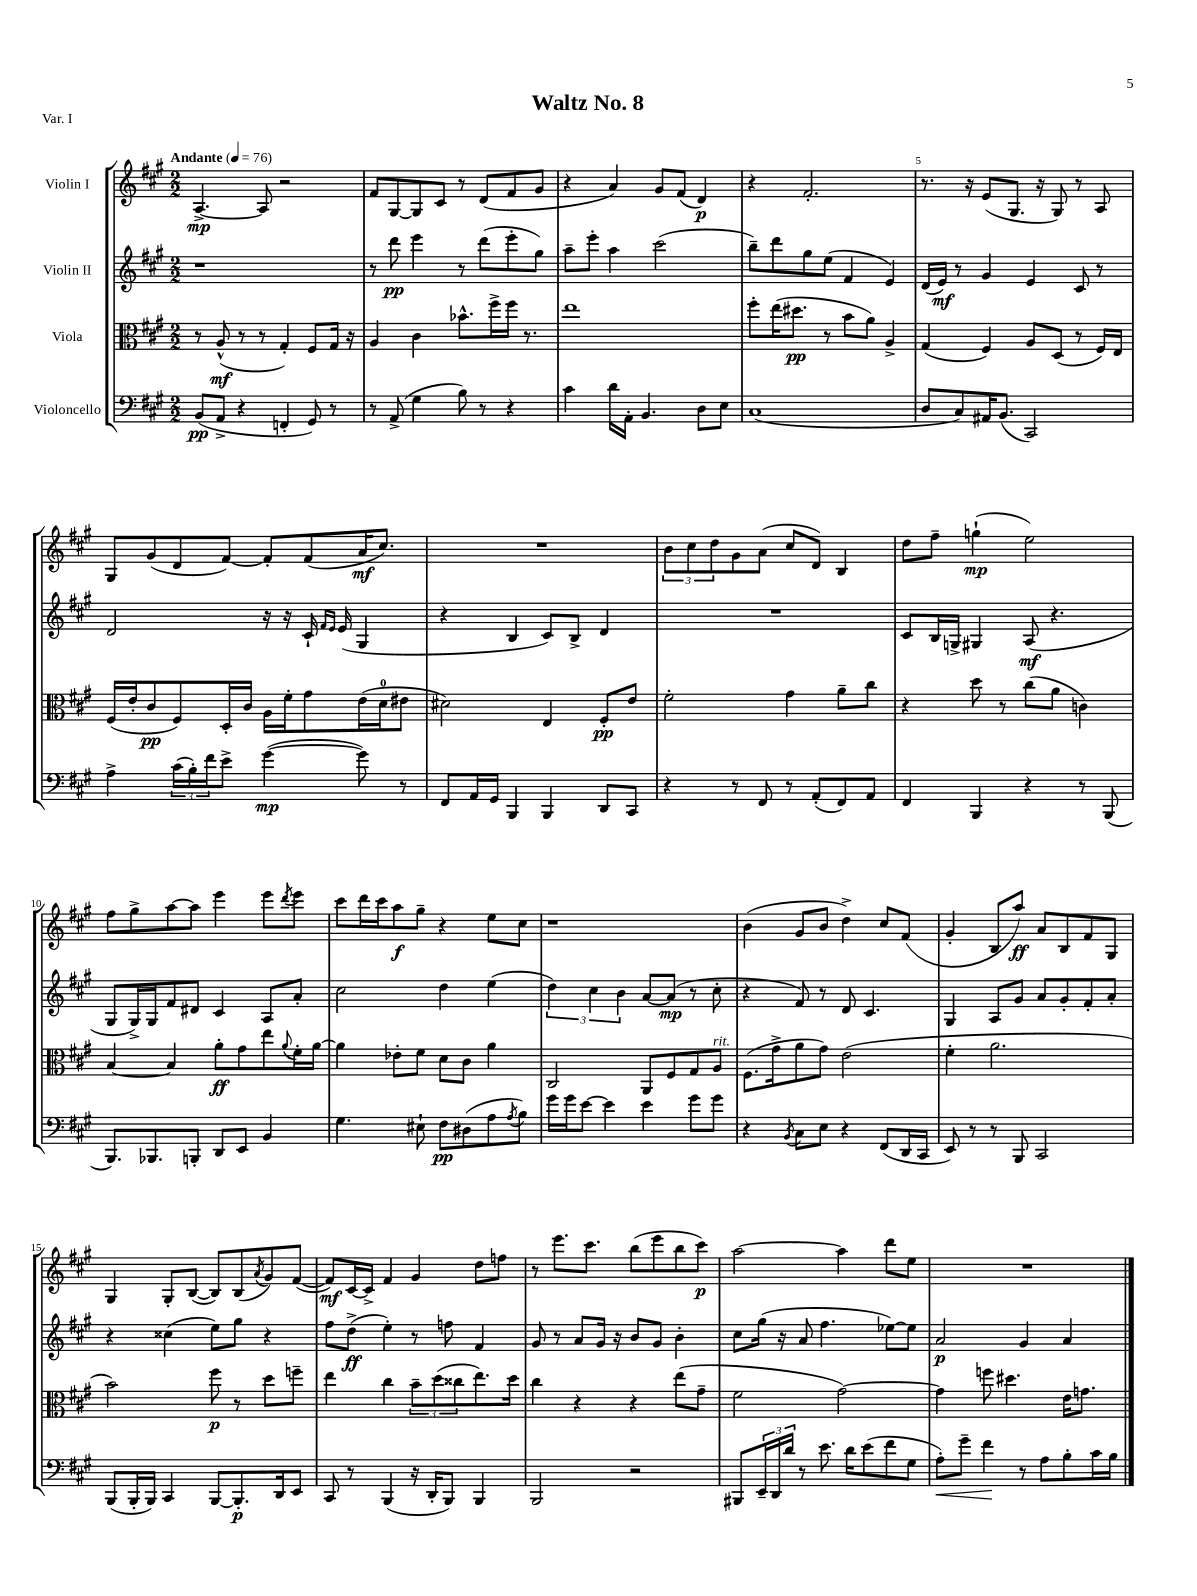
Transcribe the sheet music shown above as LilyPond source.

\header { title = "Waltz No. 8" piece = "Var. I" }
<<
\new StaffGroup <<
\new Staff = "s0" \with { instrumentName = "Violin I" } {
    \clef treble \key a \major \numericTimeSignature \time 2/2 \tempo "Andante" 4 = 76
    a4.~->\mp a8 r2 |
    fis'8 gis8~ gis8 cis'8 r8 d'8( fis'8 gis'8 |
    r4 a'4) gis'8 fis'8( d'4\p) |
    r4 fis'2.-. |
    r8. r16 e'8( gis8. r16 gis8) r8 a8 |
    gis8 gis'8( d'8 fis'8~) fis'8-. fis'8( a'16\mf cis''8.) |
    R1 |
    \tuplet 3/2 { b'8 cis''8 d''8 } gis'8 a'8( cis''8 d'8) b4 |
    d''8 fis''8-- g''4-!\mp( e''2) |
    fis''8 gis''8-> a''8~ a''8 e'''4 e'''8 \acciaccatura { d'''8 } e'''8 |
    cis'''8 d'''16 cis'''16 a''8\f gis''8-- r4 e''8 cis''8 |
    r1 |
    b'4( gis'8 b'8 d''4->) cis''8 fis'8( |
    gis'4-. b8 a''8\ff) a'8 b8 fis'8 gis8 |
    gis4 gis8-. b8~( b8) b8( \acciaccatura { a'8 } gis'8) fis'8~( |
    fis'8\mf) cis'16~ cis'16-> fis'4 gis'4 d''8 f''8 |
    r8 e'''8. cis'''8. b''8( e'''8 b''8 cis'''8\p) |
    a''2~ a''4 d'''8 e''8 |
    R1 \bar "|." |
}
\new Staff = "s1" \with { instrumentName = "Violin II" } {
    \clef treble \key a \major \numericTimeSignature \time 2/2
    r1 |
    r8 d'''8\pp e'''4 r8 d'''8( e'''8-. gis''8) |
    a''8-- e'''8-. a''4 cis'''2( |
    b''8--) d'''8 gis''8 e''8( fis'4 e'4) |
    d'16( e'16\mf) r8 gis'4 e'4 cis'8 r8 |
    d'2 r16 r16 cis'16-! \grace { fis'16 e'16 } e'16( gis4 |
    r4 b4 cis'8) b8-> d'4 |
    R1 |
    cis'8 b16 g16-> gis4 a8\mf( r4. |
    gis8 gis16->) gis16 fis'8 dis'8 cis'4 a8 a'8-. |
    cis''2 d''4 e''4( |
    \tuplet 3/2 { d''4) cis''4 b'4 } a'8~ a'8\mp( r8 cis''8-. |
    r4 fis'8) r8 d'8 cis'4. |
    gis4 a8 gis'8 a'8 gis'8-. fis'8-. a'8-. |
    r4 cisis''4( e''8) gis''8 r4 |
    fis''8 d''8->\ff( e''4-.) r8 f''8 fis'4 |
    gis'8 r8 a'8 gis'16 r16 b'8 gis'8 b'4-. |
    cis''8 gis''16( r16 a'8 fis''4. ees''8~) ees''8 |
    a'2\p gis'4 a'4 \bar "|." |
}
\new Staff = "s2" \with { instrumentName = "Viola" } {
    \clef alto \key a \major \numericTimeSignature \time 2/2
    r8 a8-^\mf( r8 r8 gis4-.) fis8 gis16 r16 |
    a4 cis'4 bes'8.-^ fis''16-> fis''16 r8. |
    e''1 |
    fis''8-. e''16( dis''8.\pp r8 b'8 a'8) a4-> |
    gis4( fis4) a8 d8( r8 fis16) e16 |
    fis16( e'16-. cis'8\pp fis8) d16-. cis'16 a16 fis'16-. gis'8 e'16( d'16-0 eis'8 |
    dis'2) e4 fis8-.\pp e'8 |
    fis'2-. gis'4 a'8-- cis''8 |
    r4 d''8 r8 cis''8( a'8 c'4) |
    b4~ b4 a'8-.\ff gis'8 e''8 \appoggiatura { a'8 } fis'16-. a'16~ |
    a'4 ees'8-. fis'8 d'8 cis'8 a'4 |
    cis2 a,8 fis8 gis8 a8^\markup { \italic "rit." } |
    fis8.( gis'16-> a'8 gis'8) e'2( |
    fis'4-. a'2. |
    b'2) fis''8\p r8 d''8 f''8-- |
    e''4 cis''4 \tuplet 3/2 { b'8-- d''8( cisis''8 } e''8.) d''16 |
    cis''4 r4 r4 e''8( gis'8-- |
    fis'2 gis'2~) |
    gis'4 f''8 dis''4. e'16 g'8. \bar "|." |
}
\new Staff = "s3" \with { instrumentName = "Violoncello" } {
    \clef bass \key a \major \numericTimeSignature \time 2/2
    b,8\pp( a,8-> r4 f,4-. gis,8) r8 |
    r8 a,8->( gis4 b8) r8 r4 |
    cis'4 d'16 a,16-. b,4. d8 e8 |
    cis1( |
    d8 cis8) ais,16 b,8.( cis,2) |
    a4-> \tuplet 3/2 { cis'16( b16-.) fis'16 } e'8-> gis'4~\mp( gis'8) r8 |
    fis,8 a,16 gis,16 b,,4 b,,4 d,8 cis,8 |
    r4 r8 fis,8 r8 a,8-.( fis,8) a,8 |
    fis,4 b,,4 r4 r8 b,,8( |
    b,,8.) bes,,8. b,,8-. d,8 e,8 b,4 |
    gis4. eis8-! fis8\pp dis8( a8 \acciaccatura { a8 } b8) |
    gis'16 gis'16 e'8~ e'4 e'4 gis'8 gis'8 |
    r4 \acciaccatura { b,8 } cis8 e8 r4 fis,8( d,16 cis,16 |
    e,8) r8 r8 b,,8 cis,2 |
    b,,8( b,,16-. b,,16) cis,4 b,,8~ b,,8.-.\p d,16 e,8 |
    cis,8 r8 b,,4( r16 d,16-. b,,8) b,,4 |
    b,,2 r2 |
    bis,,8 \tuplet 3/2 { e,16-- d,16 d'16 } r8 e'8. d'16 e'8( fis'8 gis8 |
    a8-.\<) gis'8-- fis'4\! r8 a8 b8-. cis'16 b16 \bar "|." |
}
>>
>>
\layout { \context { \Score \override BarNumber.break-visibility = ##(#f #t #t) barNumberVisibility = #(every-nth-bar-number-visible 5) } }
